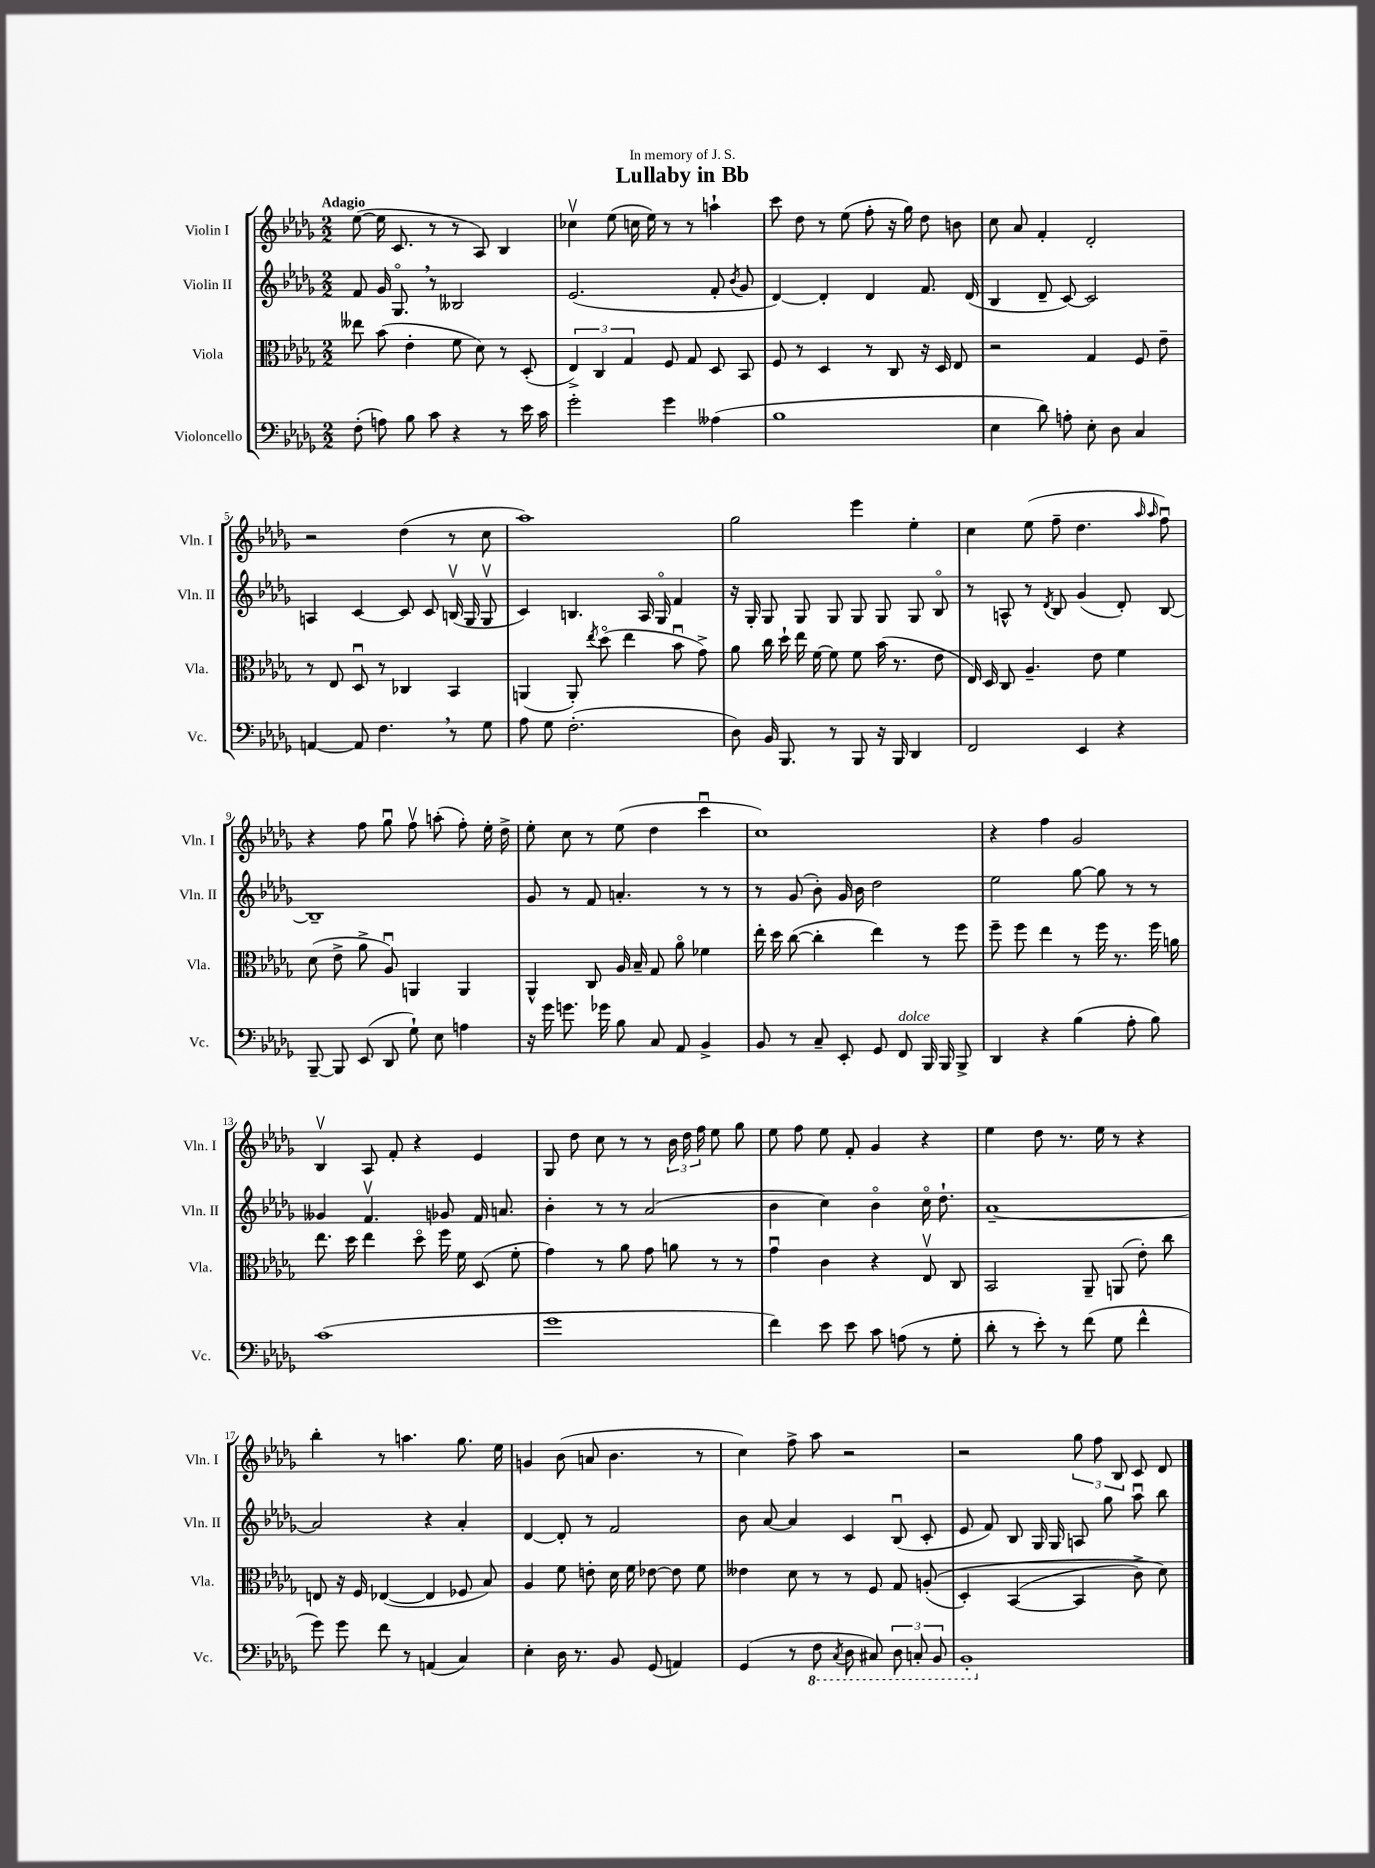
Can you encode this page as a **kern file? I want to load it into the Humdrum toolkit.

**kern	**kern	**kern	**kern
*staff4	*staff3	*staff2	*staff1
*clefF4	*clefC3	*clefG2	*clefG2
*k[b-e-a-d-g-]	*k[b-e-a-d-g-]	*k[b-e-a-d-g-]	*k[b-e-a-d-g-]
*M2/2	*M2/2	*M2/2	*M2/2
(8F'	8ee--	8f	([8ee-
8A)	(8b-	16g-	16ee-]
.	.	8.G-o	8.c
8B-	4e-'	.	.
8c	.	8r	8r
4r	8f	2B--	8r
.	8d-)	.	8A-)
8r	8r	.	4B-
16e-	(8D-'	.	.
16c	.	.	.
=	=	=	=
2g-'	6E-^)	(2.e-	4cc-v
.	6C	.	.
.	.	.	(8ee-
.	6G-	.	.
.	.	.	16cc
.	.	.	16ee-)
4g-	8F	.	8r
.	8G-	.	8r
(4A--	8D-	8f'	4aa`
.	.	8qb-	.
.	8BB-	8g-	.
=	=	=	=
1B-	8F	[4d-)	8ccc
.	8r	.	8dd-
.	4D-	4d-']	8r
.	.	.	(8ee-
.	8r	4d-	8ff'
.	8C	.	16r
.	.	.	16gg-)
.	16r	8.f	8dd-
.	16D-	.	.
.	8E-	.	8b
.	.	(16d-	.
=	=	=	=
4E-	2r	4B-	8cc
.	.	.	8a-
8d-)	.	8d-~	4f'
8A'	.	[8c)	.
8E-'	4G-	2c]	2d-'
8D-	.	.	.
4C	8F	.	.
.	8e-~	.	.
=	=	=	=
[4AA	8r	4A	2r
.	8E-	.	.
8AA]	8D-u	[4c	.
4.F	8r	.	.
.	4C-	8c]	(4dd-
.	.	8c	.
8r	4BB-	(16Bv	8r
.	.	16G-	.
8G-	.	8G-v	8cc
=	=	=	=
8A-	(4AA	4c)	1aa-)
8G-	.	.	.
(2.F'	8AA')	4.B	.
.	8qee-	.	.
.	(8dd-o	.	.
.	4ee-	.	.
.	.	16A-	.
.	.	16G-o	.
.	8b-u	4f	.
.	8g-^)	.	.
=	=	=	=
8D-)	8a-	16r	2gg-
.	.	16G-'	.
16BB-	16cc	8G-	.
8.BBB-	16dd-`	.	.
.	16ee-	8G-	.
.	[16f	.	.
8r	8f]	8G-	.
8BBB-	8f	8G-	4eee-
16r	(16b-	8G-	.
16BBB-	8.r	.	.
4DD-	.	8G-	4ee-'
.	8e-	8B-o	.
=	=	=	=
2FF	16E-)	8r	4cc
.	16D-	.	.
.	8C	8A^^	.
.	4.A-~	8r	(8ee-
.	.	8qd-	.
.	.	8B-	8ff~
4EE-	.	(4g-	4.dd-
.	8e-	.	.
4r	4f	8d-')	.
.	.	.	16qqaa-
.	.	.	16qqaa-
.	.	[8B-	8ffu)
=	=	=	=
[8BBB-~	(8d-	1B-~]	4r
8BBB-]	8e-^	.	.
(8EE-	8a-^	.	8ff
8DD-	8A-u)	.	8gg-u
8G-`)	4AA	.	8ffv
8E-	.	.	(8aa'
4A	4AA	.	8ff')
.	.	.	16ee-'
.	.	.	16dd-^
=	=	=	=
16r	4AA-^^	8g-	8ee-'
16g-	.	.	.
8.g	.	8r	8cc
.	8C	8f	8r
16g-	.	.	.
8B-	16A-	4.a'	(8ee-
.	16B-~	.	.
8C	8G-	.	4dd-
8AA-	8a-o	.	.
4BB-^	4f-	8r	4cccu
.	.	8r	.
=	=	=	=
8BB-	16ee-'	8r	1cc)
.	16dd-	.	.
8r	([8cc	(8g-	.
8C~	4cc']	8b-')	.
8EE-'	.	16g-	.
.	.	16b-	.
8GG-	4ee-)	2dd-	.
8FF	.	.	.
16BBB-	8r	.	.
16BBB-	.	.	.
8BBB-^	8ff	.	.
=	=	=	=
4DD-	8ff~	2ee-	4r
.	8ff	.	.
4r	4ee-	.	4ff
(4B-	8r	[8gg-	2g-
.	16ff	8gg-]	.
.	8.r	.	.
8A-'	.	8r	.
8B-)	16ff	8r	.
.	16a	.	.
=	=	=	=
(1c	8.ee-	4g--	4B-v
.	16dd-	.	.
.	4ee-	4.fv	8A-
.	.	.	8f'
.	8dd-o	.	4r
.	16ff	8g-	.
.	16f	.	.
.	(8D-	16f	4e-
.	.	8.a	.
.	8f'	.	.
=	=	=	=
1g-	4g-)	4b-'	8G-
.	.	.	8dd-
.	8r	8r	8cc
.	8a-	8r	8r
.	8g-	(2a-	8r
.	8a	.	24b-
.	.	.	24dd-
.	.	.	24ff
.	8r	.	8ee-
.	8r	.	8gg-
=	=	=	=
4f)	4g-u	4b-	8ee-
.	.	.	8ff
8e-	4c	4cc)	8ee-
8e-	.	.	8f'
8c	4r	4b-o	4g-
(8A	.	.	.
8r	8E-v	16cco	4r
.	.	8.dd-`	.
8G-'	8C	.	.
=	=	=	=
8d-'	2BB-	[1a-~	4ee-
8r	.	.	.
8e-')	.	.	8dd-
8r	.	.	8.r
(8f	8AA-~	.	.
.	.	.	16ee-
8G-	(8AA	.	8r
4f^^	8e-')	.	4r
.	8cc	.	.
=	=	=	=
8g-)	8E	2a-]	4bb-'
8g-	16r	.	.
.	16F	.	.
8f	([4E-	.	8r
8r	.	.	4.aa
(4AA	4E-]	4r	.
4C)	8F-	4a-'	8.gg-
.	8B-)	.	.
.	.	.	16ee-
=	=	=	=
4E-'	4A-	[4d-	4g
16D-	8f	8d-']	(8b-
8.r	.	.	.
.	8e'	8r	8a
8BB-	16d-	2f	4.b-
.	16f	.	.
(8GG-	[8e-	.	.
4AA)	8e-]	.	.
.	8f	.	8r
=	=	=	=
(4GG-	4e--	8b-	4cc)
.	.	[8a-	.
8r	8d-	4a-]	8ff^
8FF	8r	.	8aa-
8qCC	.	.	.
8DD-	8r	4c	2r
8CC#)	8F	.	.
12DD-	8G-	(8B-u	.
12CC'	.	.	.
.	&((8A'	8c'	.
12BBB-	.	.	.
=	=	=	=
1BBB-'	4D-')	8e-	2r
.	.	8f)	.
.	([4BB-	8B-	.
.	.	16G-	.
.	.	16G-	.
.	4BB-]	8A	12gg-
.	.	.	12ff
.	.	8gg-	.
.	.	.	12B-
.	8c^)	8aa-u	8c
.	8d-&)	8bb-	8d-
==	==	==	==
*-	*-	*-	*-
